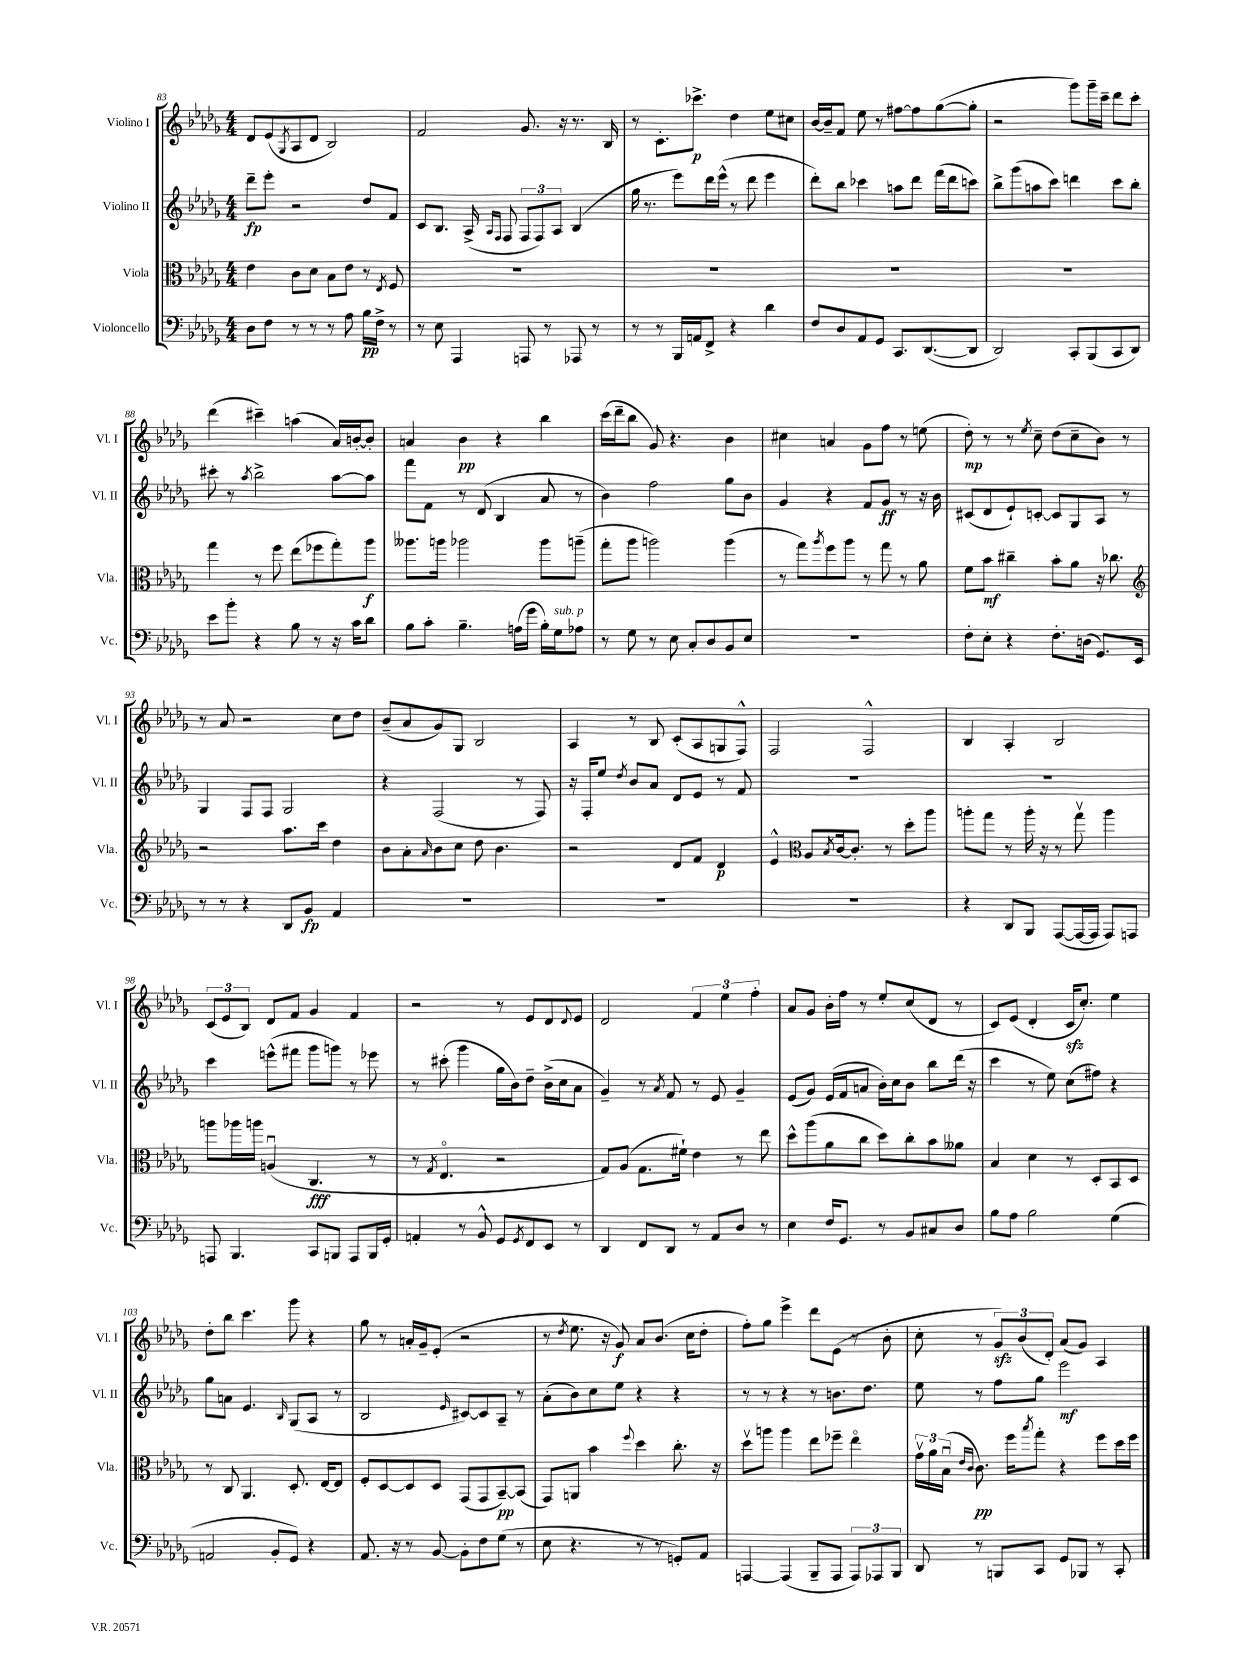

**kern	**dynam	**kern	**dynam	**kern	**dynam	**kern	**dynam
*part4	*part4	*part3	*part3	*part2	*part2	*part1	*part1
*staff4	*staff4	*staff3	*staff3	*staff2	*staff2	*staff1	*staff1
*I"Violoncello	*	*I"Viola	*	*I"Violino II	*	*I"Violino I	*
*I'Vc.	*	*I'Vla.	*	*I'Vl. II	*	*I'Vl. I	*
*clefF4	*	*clefC3	*	*clefG2	*	*clefG2	*
*k[b-e-a-d-g-]	*	*k[b-e-a-d-g-]	*	*k[b-e-a-d-g-]	*	*k[b-e-a-d-g-]	*
*M4/4	*	*M4/4	*	*M4/4	*	*M4/4	*
=83	=83	=83	=83	=83	=83	=83	=83
8D-\L	.	4e-\	.	8ddd-~\L	fp	8d-/L	.
8F\J	.	.	.	8eee-'\J	.	(8e-/	.
.	.	.	.	.	.	8qG-/	.
8r	.	8c\L	.	2r	.	8A-/	.
8r	.	8d-\J	.	.	.	8d-/J	.
8r	.	8B-\L	.	.	.	2B-/)	.
8A-\	.	8e-\J	.	.	.	.	.
16B-\LL	pp	8r	.	8dd-/L	.	.	.
16F^\JJ	.	.	.	.	.	.	.
.	.	8qE-/	.	.	.	.	.
8r	.	8F/	.	8f/J	.	.	.
=84	=84	=84	=84	=84	=84	=84	=84
8r	.	1r	.	8c/L	.	2f/	.
8E-\	.	.	.	8.B-/J	.	.	.
4AAA-/	.	.	.	.	.	.	.
.	.	.	.	(16A-^/	.	.	.
.	.	.	.	16qqA-/LL	.	.	.
.	.	.	.	16qqF/JJ	.	.	.
.	.	.	.	8F/	.	.	.
8AAAn/	.	.	.	12F/L	.	8.g-/	.
.	.	.	.	12F/)	.	.	.
8r	.	.	.	.	.	.	.
.	.	.	.	12A-/J	.	.	.
.	.	.	.	.	.	16r	.
8AAA-X/	.	.	.	(4B-/	.	8.r	.
8r	.	.	.	.	.	.	.
.	.	.	.	.	.	16B-/	.
=85	=85	=85	=85	=85	=85	=85	=85
8r	.	1r	.	16gg-\	.	8r	.
.	.	.	.	8.r	.	.	.
8r	.	.	.	.	.	8.c'\L	.
16BBB-/LL	.	.	.	8eee-\L)	.	.	.
16AAn/J	.	.	.	.	.	8.ccc-X^\J	p
8FF^/J	.	.	.	16ddd-\L	.	.	.
.	.	.	.	(16eee-^^\JJ	.	.	.
4r	.	.	.	8r	.	4dd-\	.
.	.	.	.	8ddd-\	.	.	.
4d-\	.	.	.	4eee-\	.	8ee-\L	.
.	.	.	.	.	.	8cc#X\J	.
=86	=86	=86	=86	=86	=86	=86	=86
8F/L	.	1r	.	8ddd-'\L)	.	[16b-/LL	.
.	.	.	.	.	.	16b-~/J]	.
8D-/	.	.	.	8bb-\J	.	8f/J	.
8AA-/	.	.	.	4ccc-X\	.	8ee-\	.
8GG-/J	.	.	.	.	.	8r	.
8.CC/L	.	.	.	8aan\L	.	[8ff#X\L	.
.	.	.	.	8ddd-\J	.	8ff#\]	.
([8.DD-/	.	.	.	.	.	.	.
.	.	.	.	(16fff\LL	.	([8gg-\	.
.	.	.	.	16ddd-\J	.	.	.
8DD-/J]	.	.	.	8cccn\J)	.	8gg-'\J]	.
=87	=87	=87	=87	=87	=87	=87	=87
2DD-/)	.	1r	.	8bb-^\L	.	2r	.
.	.	.	.	(8ggg-\	.	.	.
.	.	.	.	8aan\	.	.	.
.	.	.	.	8ccc\J)	.	.	.
8CC'/L	.	.	.	4dddn\	.	8ggg-\L)	.
(8BBB-/	.	.	.	.	.	16ggg-~\L	.
.	.	.	.	.	.	16ccc~\JJ	.
8CC/	.	.	.	8ccc\L	.	8ddd-\L	.
8DD-/J)	.	.	.	8bb-'\J	.	8ccc'\J	.
!!LO:LB:g=z
=88	=88	=88	=88	=88	=88	=88	=88
8e-\L	.	4gg-\	.	8ccc#X'\	.	(4ddd-\	.
8b-'\J	.	.	.	8r	.	.	.
.	.	.	.	8qaa-/	.	.	.
4r	.	8r	.	2bb-^\	.	4ccc#X~\)	.
.	.	8ff\	.	.	.	.	.
8B-\	.	(8ee-\L	.	.	.	(4aan\	.
8r	.	8ff-X\	.	.	.	.	.
16r	.	8gg-'\)	.	[8aa-\L	.	16a-/LL)	.
16c\KL	.	.	.	.	.	[16bn'/J	.
8d-\J	.	8aa-\J	f	8aa-\J]	.	8b'/J]	.
=89	=89	=89	=89	=89	=89	=89	=89
8B-\L	.	8.aa--X\L	.	8fff\L	.	4an/	.
8c'\J	.	.	.	8f\J	.	.	.
.	.	16aan\Jk	.	.	.	.	.
4.B-~\	.	2aa-X\	.	8r	.	4b-\	pp
.	.	.	.	(8d-/	.	.	.
.	.	.	.	4B-/	.	4r	.
(16An\LL	.	.	.	.	.	.	.
16g-\JJ	.	.	.	.	.	.	.
16B-'\LL)	.	8aa-\L	.	8a-/	.	4bb-\	.
!LO:TX:a:i:t=sub. p	!	!	!	!	!	!	!
16G-\J	.	.	.	.	.	.	.
8A-X\J	.	(8aan~\J	.	8r	.	.	.
=90	=90	=90	=90	=90	=90	=90	=90
8r	.	8gg-'\L	.	4b-\)	.	(16ccc\LL	.
.	.	.	.	.	.	16ddd-~\J	.
8G-\	.	8aa-\J	.	.	.	8bb-\J	.
8r	.	2aan\)	.	2ff\	.	8g-/)	.
8E-\	.	.	.	.	.	4.r	.
8C'/L	.	.	.	.	.	.	.
8D-/	.	.	.	.	.	.	.
8BB-/	.	(4aa\	.	8gg-\L	.	4b-\	.
8E-/J	.	.	.	8b-\J	.	.	.
=91	=91	=91	=91	=91	=91	=91	=91
1r	.	8r	.	4g-/	.	4cc#X\	.
.	.	8gg-\L)	.	.	.	.	.
.	.	8qaa-/	.	.	.	.	.
.	.	8ff\	.	4r	.	4an/	.
.	.	8aa-\J	.	.	.	.	.
.	.	8r	.	8f/L	.	8g-\L	.
.	.	8gg-\	.	8g-/J	ff	8ff\J	.
.	.	8r	.	8r	.	8r	.
.	.	8a-\	.	16r	.	(8een\	.
.	.	.	.	16b-\	.	.	.
=92	=92	=92	=92	=92	=92	=92	=92
8F'\L	.	8f\L	.	(8c#X/L	.	8dd-'\)	mp
8E-'\J	.	8b-\J	mf	8d-/	.	8r	.
4r	.	4cc#X~\	.	8e-`/)	.	8r	.
.	.	.	.	.	.	8qee-/	.
.	.	.	.	[8cn'/J	.	8cc~\	.
8.F'\L	.	8b-'\L	.	8c/L]	.	(8dd-\L	.
.	.	8a-\J	.	8G-/	.	8cc~\	.
(16Dn\Jk	.	.	.	.	.	.	.
8.GG-/L)	.	16r	.	8A-/J	.	8b-\J)	.
.	.	8.cc-X\	.	.	.	.	.
.	.	.	.	8r	.	8r	.
16EE-/Jk	.	.	.	.	.	.	.
!!LO:LB:g=z
=93	=93	=93	=93	=93	=93	=93	=93
*	*	*clefG2	*	*	*	*	*
8r	.	2r	.	4G-/	.	8r	.
8r	.	.	.	.	.	8a-/	.
4r	.	.	.	8F/L	.	2r	.
.	.	.	.	8F/J	.	.	.
8DD-/L	.	8.aa-\L	.	2G-/	.	.	.
8BB-/J	fp	.	.	.	.	.	.
.	.	16ccc\Jk	.	.	.	.	.
4AA-/	.	4dd-\	.	.	.	8cc\L	.
.	.	.	.	.	.	8dd-\J	.
=94	=94	=94	=94	=94	=94	=94	=94
1r	.	8b-\L	.	4r	.	(8b-~/L	.
.	.	8a-'\	.	.	.	8a-/	.
.	.	16qqa-/	.	.	.	.	.
.	.	8b-\	.	(2F/	.	8g-/)	.
.	.	8cc\J	.	.	.	8G-/J	.
.	.	8dd-\	.	.	.	2B-/	.
.	.	4.b-\	.	.	.	.	.
.	.	.	.	8r	.	.	.
.	.	.	.	8F/)	.	.	.
=95	=95	=95	=95	=95	=95	=95	=95
1r	.	2r	.	16r	.	4A-/	.
.	.	.	.	16F'/KL	.	.	.
.	.	.	.	8ee-/J	.	.	.
.	.	.	.	8qdd-/	.	.	.
.	.	.	.	8b-/L	.	8r	.
.	.	.	.	8a-/J	.	8B-/	.
.	.	8d-/L	.	8d-/L	.	(8c'/L	.
.	.	8f/J	.	8e-/J	.	8A-/	.
.	.	4d-/	p	8r	.	8Gn/	.
.	.	.	.	8f/	.	8F^^/J)	.
=96	=96	=96	=96	=96	=96	=96	=96
1r	.	4e-^^/	.	1r	.	2F/	.
*	*	*clefC3	*	*	*	*	*
.	.	8A-/L	.	.	.	.	.
.	.	8qB-/	.	.	.	.	.
.	.	[16c/k	.	.	.	.	.
.	.	8.c'/J]	.	.	.	.	.
.	.	.	.	.	.	2F^^/	.
.	.	8r	.	.	.	.	.
.	.	8dd-'\L	.	.	.	.	.
.	.	8aa-\J	.	.	.	.	.
=97	=97	=97	=97	=97	=97	=97	=97
4r	.	8aan'\L	.	1r	.	4B-/	.
.	.	8gg-\J	.	.	.	.	.
8DD-/L	.	8r	.	.	.	4A-'/	.
8BBB-/J	.	16aa'\	.	.	.	.	.
.	.	16r	.	.	.	.	.
([8AAA-/L	.	8r	.	.	.	2B-/	.
16AAA-/L_	.	8gg-v\	.	.	.	.	.
16AAA-/JJ]	.	.	.	.	.	.	.
8AAA-/L)	.	4aa\	.	.	.	.	.
8AAAn/J	.	.	.	.	.	.	.
!!LO:LB:g=z
=98	=98	=98	=98	=98	=98	=98	=98
8AAAn/	.	8aan\L	.	4ccc\	.	(12c/L	.
.	.	.	.	.	.	12e-/	.
4.BBB-/	.	16aa-X\L	.	.	.	.	.
.	.	.	.	.	.	12B-/J)	.
.	.	16aan\JJ	.	.	.	.	.
.	.	(4Anu/	.	(8eeen^^\L	.	8d-/L	.
.	.	.	.	8fff#X\J	.	8f/J	.
8CC/L	.	4.C/	fff	8ggg-\L	.	4g-/	.
8BBBn/J	.	.	.	8gggn\J)	.	.	.
8AAA/L	.	.	.	8r	.	4f/	.
16BBB/L	.	8r	.	8eee-X\	.	.	.
16GG-'/JJ	.	.	.	.	.	.	.
=99	=99	=99	=99	=99	=99	=99	=99
4AAn'/	.	8r	.	8r	.	2r	.
.	.	8qG-/	.	.	.	.	.
.	.	4.E-/	.	(8ccc#X'\	.	.	.
8r	.	.	.	4ggg-\	.	.	.
8BB-^^/	.	.	.	.	.	.	.
8GG-/L	.	2r	.	16gg-\LL	.	8r	.
.	.	.	.	16b-\J)	.	.	.
8qGG-/	.	.	.	.	.	.	.
8FF/	.	.	.	8dd-~\J	.	8e-/L	.
8EE-/J	.	.	.	(16b-^\LL	.	8d-/	.
.	.	.	.	16cc\J	.	.	.
.	.	.	.	.	.	8qqd-/	.
8r	.	.	.	8a-\J	.	8e-/J	.
=100	=100	=100	=100	=100	=100	=100	=100
4DD-/	.	8G-/L)	.	4g-~/)	.	2d-/	.
.	.	(8A-/J	.	.	.	.	.
8FF/L	.	8.G-\L	.	8r	.	.	.
.	.	.	.	8qa-/	.	.	.
8DD-/J	.	.	.	8f/	.	.	.
.	.	16f#X`\Jk)	.	.	.	.	.
8r	.	4e-\	.	8r	.	6f/	.
8AA-/L	.	.	.	8e-/	.	.	.
.	.	.	.	.	.	6ee-\	.
8D-/J	.	8r	.	4g-~/	.	.	.
.	.	.	.	.	.	6ff'\	.
8r	.	8ee-\	.	.	.	.	.
=101	=101	=101	=101	=101	=101	=101	=101
4E-\	.	8dd-^^\L	.	(8e-/L	.	8a-/L	.
.	.	(8aa-\	.	8g-/J)	.	8g-/J	.
16F/KL	.	8a-\	.	(16e-/LL	.	16b-'\LL	.
8.GG-/J	.	.	.	16f/J	.	16ff\JJ	.
.	.	8cc\J	.	8an/J	.	8r	.
8r	.	8dd-\L)	.	16b-'\LL)	.	8ee-'/L	.
.	.	.	.	16cc\J	.	.	.
8BB-/L	.	8cc'\	.	8b-\J	.	(8cc/	.
8C#X/	.	8b-\	.	8bb-\L	.	8d-/J	.
8D-/J	.	8a--X\J	.	(16ddd-\Jk	.	8r	.
.	.	.	.	16r	.	.	.
=102	=102	=102	=102	=102	=102	=102	=102
8B-\L	.	4B-/	.	4ccc\	.	8c/L)	.
8A-\J	.	.	.	.	.	(8e-/J	.
2B-\	.	4d-\	.	8r	.	4d-'/	.
.	.	.	.	8ee-\)	.	.	.
.	.	8r	.	(8cc\L	.	16czz/KL	.
.	.	.	.	.	.	8.cc'/J)	.
.	.	8D-'/L	.	8ff#X\J)	.	.	.
(4G-\	.	8BB-/	.	4r	.	4ee-\	.
.	.	8D-/J	.	.	.	.	.
!!LO:LB:g=z
=103	=103	=103	=103	=103	=103	=103	=103
2AAn/	.	8r	.	8gg-\L	.	8dd-'\L	.
.	.	8C/	.	8an\J	.	8bb-\J	.
.	.	4.AA-/	.	4.e-/	.	4.ccc\	.
8BB-'/L	.	.	.	.	.	.	.
.	.	.	.	16qqB-/	.	.	.
8GG-/J)	.	8.D-'/	.	(8G-/L	.	8ggg-\	.
4r	.	.	.	8A-/J	.	4r	.
.	.	[16E-/KL	.	.	.	.	.
.	.	8E-/J]	.	8r	.	.	.
=104	=104	=104	=104	=104	=104	=104	=104
8.AA-/	.	8F'/L	.	2B-/	.	8gg-\	.
.	.	[8D-/	.	.	.	8r	.
16r	.	.	.	.	.	.	.
8r	.	8D-/]	.	.	.	16an'/LL	.
.	.	.	.	.	.	16g-~/J	.
[8BB-/	.	8D-/J	.	.	.	(8e-'/J	.
.	.	.	.	16qqe-/	.	.	.
8BB-'\L]	.	(8GG-/L	.	[8c#X/L)	.	2r	.
8F\	.	8GG-/	.	8c#/]	.	.	.
(8G-\J	.	[8BB-~/)	pp	8A-~/J	.	.	.
8r	.	(8BB-/J]	.	8r	.	.	.
=105	=105	=105	=105	=105	=105	=105	=105
8E-\	.	8GG-/L)	.	(8a-'\L	.	8r	.
.	.	.	.	.	.	8qdd-/	.
4.r	.	8AAn/J	.	8b-\)	.	8.ee-\	.
.	.	4b-\	.	8cc\	.	.	.
.	.	.	.	.	.	16r	.
.	.	.	.	8ee-\J	.	8g-/)	f
.	.	8qqff/	.	.	.	.	.
8r	.	4dd-\	.	4r	.	8a-/L	.
8r	.	.	.	.	.	(8.b-/J	.
8GGn'/L)	.	8.cc'\	.	4r	.	.	.
.	.	.	.	.	.	16cc\KL	.
8AA-/J	.	.	.	.	.	8dd-'\J	.
.	.	16r	.	.	.	.	.
=106	=106	=106	=106	=106	=106	=106	=106
[4AAAn/	.	8dd-v\L	.	8r	.	8ff'\L)	.
.	.	8aan\J	.	8r	.	8gg-\J	.
(4AAA/]	.	4aa\	.	4r	.	4eee-^\	.
8BBB-~/L	.	8ee-\L	.	8r	.	8ddd-\L	.
8AAA/J	.	8ff-X~\J	.	8.bn\L	.	(8e-\J	.
12AAA/L)	.	4ee-\	.	.	.	8r	.
.	.	.	.	8.dd-\J	.	.	.
12AAA-X/	.	.	.	.	.	.	.
.	.	.	.	.	.	8b-'\	.
12BBB-/J	.	.	.	.	.	.	.
=107	=107	=107	=107	=107	=107	=107	=107
8DD-/	.	24g-v\LL	.	8ee-\	.	8cc'\	.
.	.	24a-\	.	.	.	.	.
.	.	(24B-u\JJ	.	.	.	.	.
.	.	16qqe-/LL	.	.	.	.	.
.	.	16qqc/JJ	.	.	.	.	.
8r	.	8.c\)	pp	8r	.	8r	.
8BBBn/L	.	.	.	8ff\L	.	12g-zz/L)	.
.	.	16ff\KL	.	.	.	.	.
.	.	.	.	.	.	(12b-/	.
.	.	8qbb-/	.	.	.	.	.
8CC/J	.	8gg-'\J	.	8gg-\J	.	.	.
.	.	.	.	.	.	12d-'/J)	.
8GG-/L	.	4r	.	2eee-\	mf	(8a-/L	.
8BBB-X/J	.	.	.	.	.	8g-/J)	.
8r	.	8ff\L	.	.	.	4A-/	.
8CC'/	.	16dd-\L	.	.	.	.	.
.	.	16ff\JJ	.	.	.	.	.
==	==	==	==	==	==	==	==
*-	*-	*-	*-	*-	*-	*-	*-
